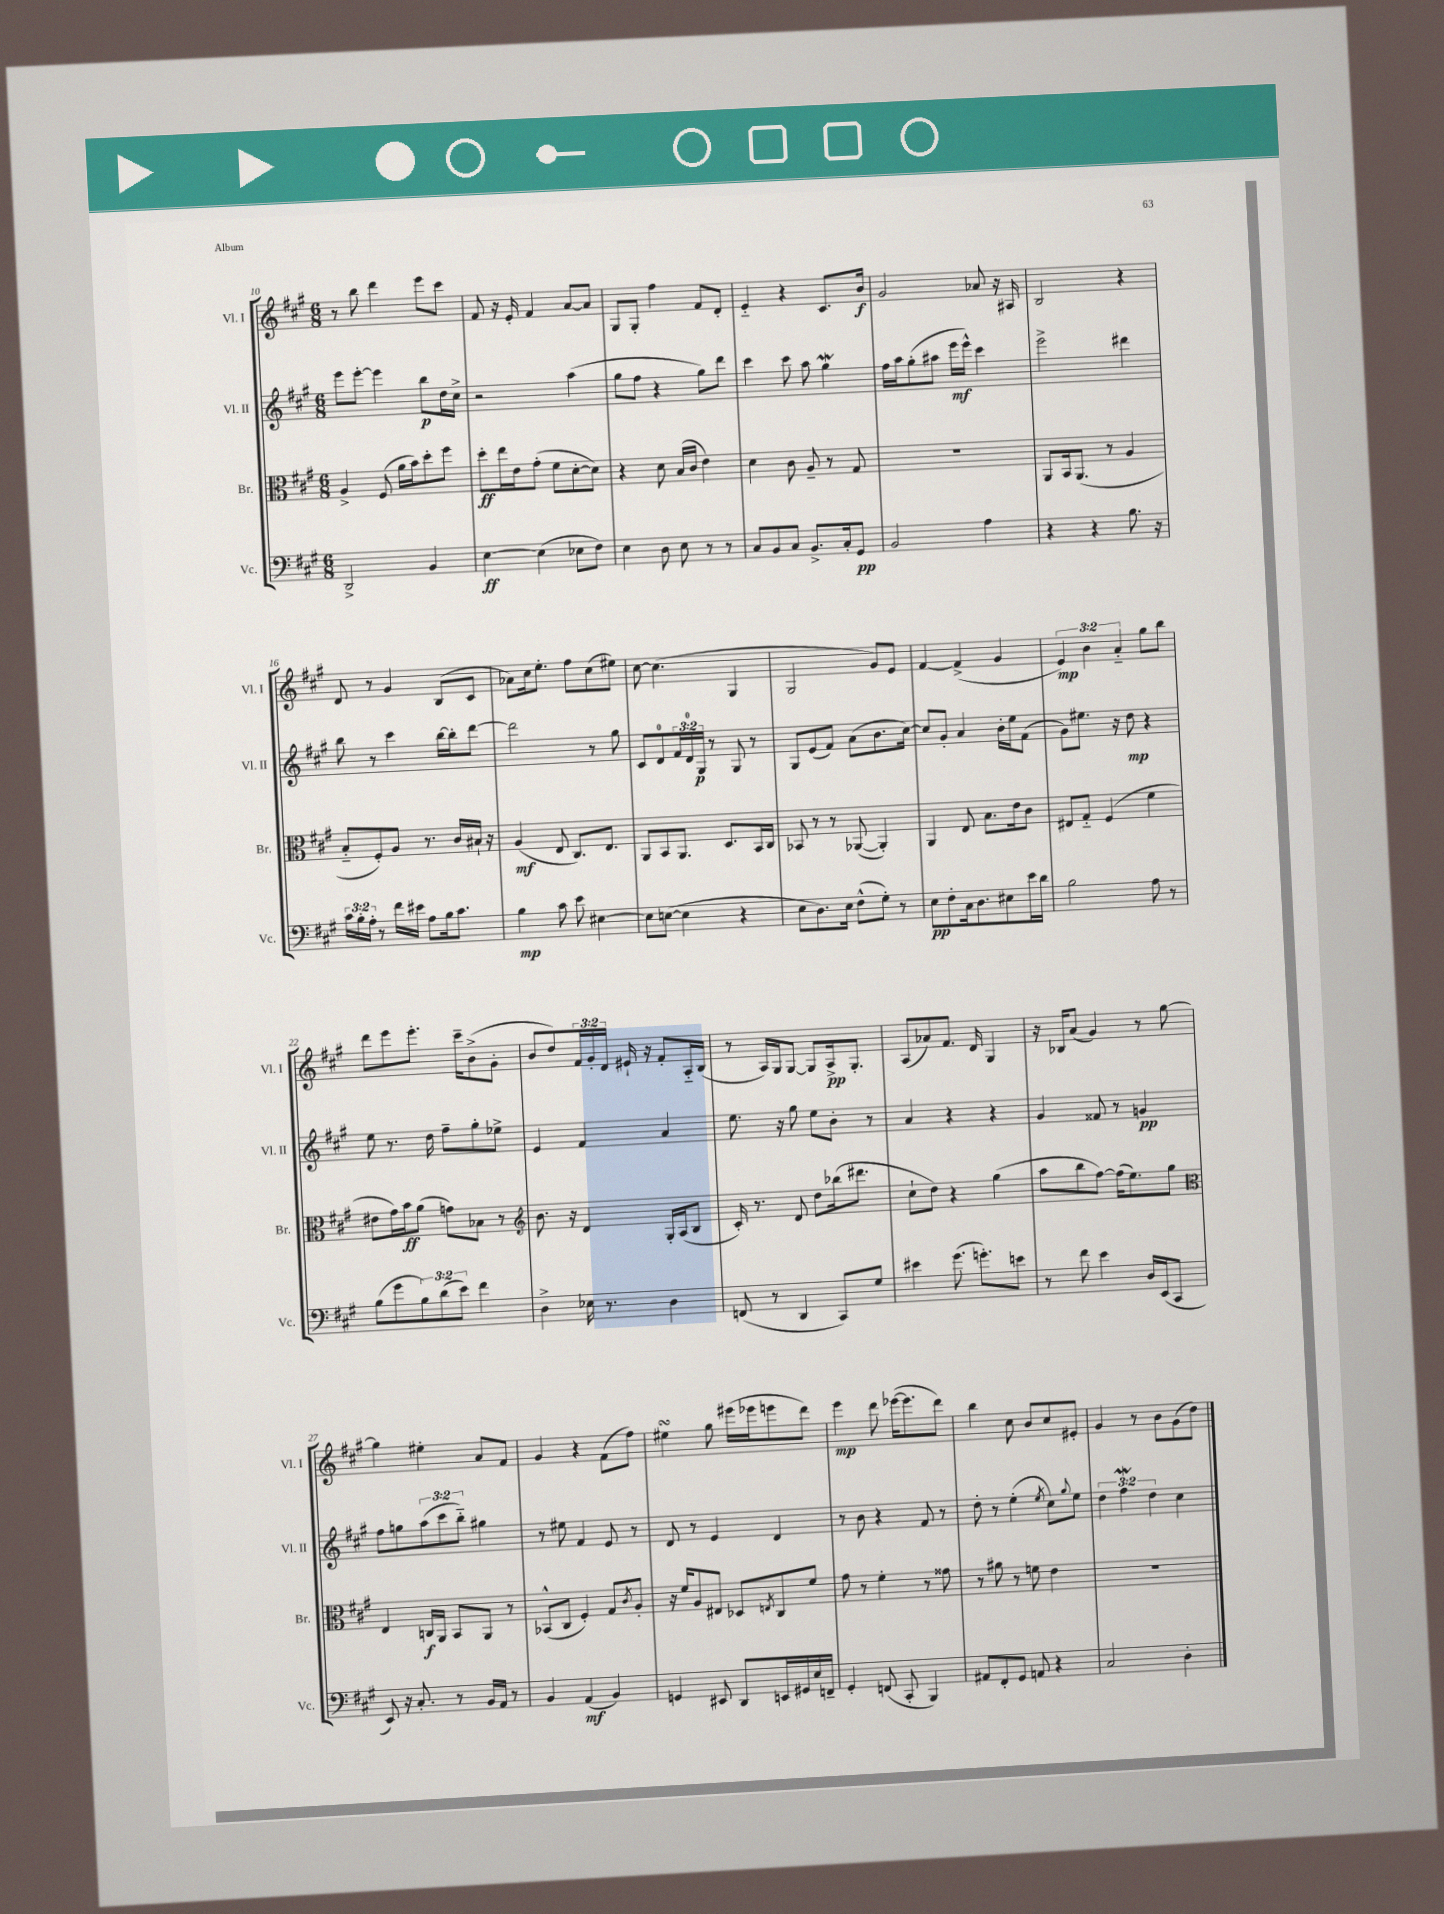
<<
\new StaffGroup <<
\new Staff = "s0" \with { instrumentName = "Vl. I" shortInstrumentName = "Vl. I" } {
    \clef treble \key a \major \numericTimeSignature \time 6/8 \override Staff.TupletNumber.text = #tuplet-number::calc-fraction-text
    r8 b''8 d'''4 e'''8 cis'''8 |
    fis'8 r16 e'16-. fis'4 a'8~ a'8 |
    gis8 gis8-. fis''4 fis'8 d'8-. |
    e'4-_ r4 cis'8. b'16\f |
    gis'2 aes'8 r16 ais16 |
    b2 r4 |
    d'8 r8 gis'4 b8( cis'8 |
    aes'8) cis''16 e''8.-. fis''8 cis''8( eis''8) |
    cis''8~ cis''4.( gis4 |
    gis2 gis'8) e'8 |
    fis'4~ fis'4->( gis'4 |
    \tuplet 3/2 { e'4\mp) b'4 a'4-_ } gis''8 b''8 |
    d'''8 e'''8 e'''8.-. cis'''16-- b'8->( gis'8-. |
    b'8 d''8) \tuplet 3/2 { fis'16 gis'16-. d'16 } eis'16-! r16 fis'8-. a16-_ b16( |
    r8 a16) gis16 gis8~ gis8 a16->\pp gis8.-. |
    a8( aes'8) fis'8. d'16 gis4 |
    r16 bes16 a'8( gis'4) r8 gis''8~ |
    gis''4 eis''4-. a'8 fis'8 |
    gis'4 r4 fis'8( fis''8) |
    eis''4\turn gis''8 eis'''16( ees'''16 e'''8 d'''8) |
    e'''4\mp d'''8 ees'''16~( ees'''8. d'''8) |
    b''4 cis''8 b'8 cis''8 eis'8-. |
    gis'4 r8 b'8 gis'8( d''8) \bar "|." |
}
\new Staff = "s1" \with { instrumentName = "Vl. II" shortInstrumentName = "Vl. II" } {
    \clef treble \key a \major \numericTimeSignature \time 6/8 \override Staff.TupletNumber.text = #tuplet-number::calc-fraction-text
    e'''8 e'''8~-. e'''4 b''8\p d''16 cis''16-> |
    r2 a''4( |
    gis''8 fis''8 r4 gis''8) d'''8 |
    cis'''4 cis'''8 a''8 gis''4\mordent |
    fis''16 a''16 gis''8-.( ais''8 e'''16\mf e'''16-^) cis'''4 |
    e'''2-> dis'''4 |
    b''8 r8 cis'''4 b''16~ b''16-. d'''8~ |
    d'''2 r8 gis''8 |
    cis'8 d'8-0 \tuplet 3/2 { fis'16 d'16-0 gis16\p } r8 gis8 r8 |
    gis8 e'8( fis'8) a'8( b'8. cis''16~) |
    cis''8 gis'8-. a'4 b'16-. e''16 fis'8( |
    gis'8) eis''8. r16 d''8\mp r4 |
    e''8 r8. d''16 fis''8-- gis''8-. ees''8-> |
    e'4 fis'4 a'4 |
    e''8. r16 gis''8 e''8 b'8-. r8 |
    a'4 r4 r4 |
    gis'4 fisis'8 r8 g'4\pp |
    fis''8 g''8 \tuplet 3/2 { a''8( cis'''8 b''8-_) } gis''4 |
    r8 eis''8 fis'4 e'8 r8 |
    d'8 r8 e'4 d'4 |
    r8 b'8 r4 fis'8 r8 |
    d''8-. r8 e''4-.( \acciaccatura { e''8 } cis''8) \appoggiatura { gis''8 } e''8 |
    \tuplet 3/2 { d''4 fis''4\mordent d''4 } cis''4 \bar "|." |
}
\new Staff = "s2" \with { instrumentName = "Br." shortInstrumentName = "Br." } {
    \clef alto \key a \major \numericTimeSignature \time 6/8
    a4-> fis8( a'16 b'16) d''8-. fis''8 |
    d''8-.\ff e''16 e'16 gis'8-.( fis'8 d'8~-. d'8) |
    r4 d'8 b16( cis'16 e'4) |
    d'4 cis'8 a8-- r8 gis8 |
    R2. |
    a,8 b,16 a,8.( r8 a4 |
    b8-_ fis8-.) a8 r8. cis'16 bis16-! r16 |
    a4\mf( e8 cis8.) e8. |
    a,8 b,8 a,8. d8. b,16 cis16 |
    bes,8 r8 r8 aes,8~( aes,4-.) |
    a,4 e8 b8. e'16 cis'8 |
    eis8 gis8-_ fis4( fis'4 |
    eis'8 gis'16) b'16\ff a'8( g'8) bes8 r8 |
    \clef treble b'8. r16 d'4 gis16-. a16( b8 |
    cis'16-.) r8. d'8 d''8 bes''16( dis'''8. |
    cis''8-! d''8) r4 gis''4( |
    a''8 b''8 fis''8~) fis''16( e''8.) gis''8 |
    \clef alto e4 c16\f a,16 b,8 a,8 r8 |
    bes,8-^( cis8 fis4-.) gis8 \acciaccatura { cis'8 } a8-. |
    r16 fis'16 a8 eis8 des8 \acciaccatura { e8 } cis8 fis'8 |
    gis'8 r8 fis'4-. r8 gisis'8 |
    r8 ais'8 r8 f'8 e'4 |
    R2. \bar "|." |
}
\new Staff = "s3" \with { instrumentName = "Vc." shortInstrumentName = "Vc." } {
    \clef bass \key a \major \numericTimeSignature \time 6/8 \override Staff.TupletNumber.text = #tuplet-number::calc-fraction-text
    d,2-> b,4 |
    e4~\ff e4( ees8 fis8) |
    e4 d8 e8 r8 r8 |
    cis8 b,8 cis8 b,8.-> cis16-. gis,8\pp |
    b,2 a4 |
    r4 r4 b8. r16 |
    \tuplet 3/2 { cis'16 b16-. a16-. } r8 fis'16 eis'16 a8 b16 cis'8. |
    b4\mp cis'8 e'8 eis4~ |
    eis8 e8~( e4 r4 |
    e8 d8.) e16 fis8-^( gis8-.) r8 |
    e8\pp fis8-. cis16 d8. eis8 e'16 d'16 |
    b2 a8 r8 |
    b8( gis'8 \tuplet 3/2 { b8) d'8( e'8) } fis'4 |
    d4-> ees16 r8. d4 |
    f,8( r8 d,4 cis,8) gis8 |
    eis'4 gis'8.( g'8.-.) e'8 |
    r8 fis'8 e'4 d16 e,16( cis,8 |
    e,8) r16 cis8.-. r8 b,16 a,16 r8 |
    b,4 a,4\mf( b,4) |
    g,4 eis,8 d,8 e,16 gis,16 e16 f,16-- |
    gis,4-. f,8( cis,8-. b,,4) |
    ais,8 fis,8-. gis,8 a,8 r4 |
    cis2 d4-. \bar "|." |
}
>>
>>
\layout { \context { \Score currentBarNumber = #10 } }
